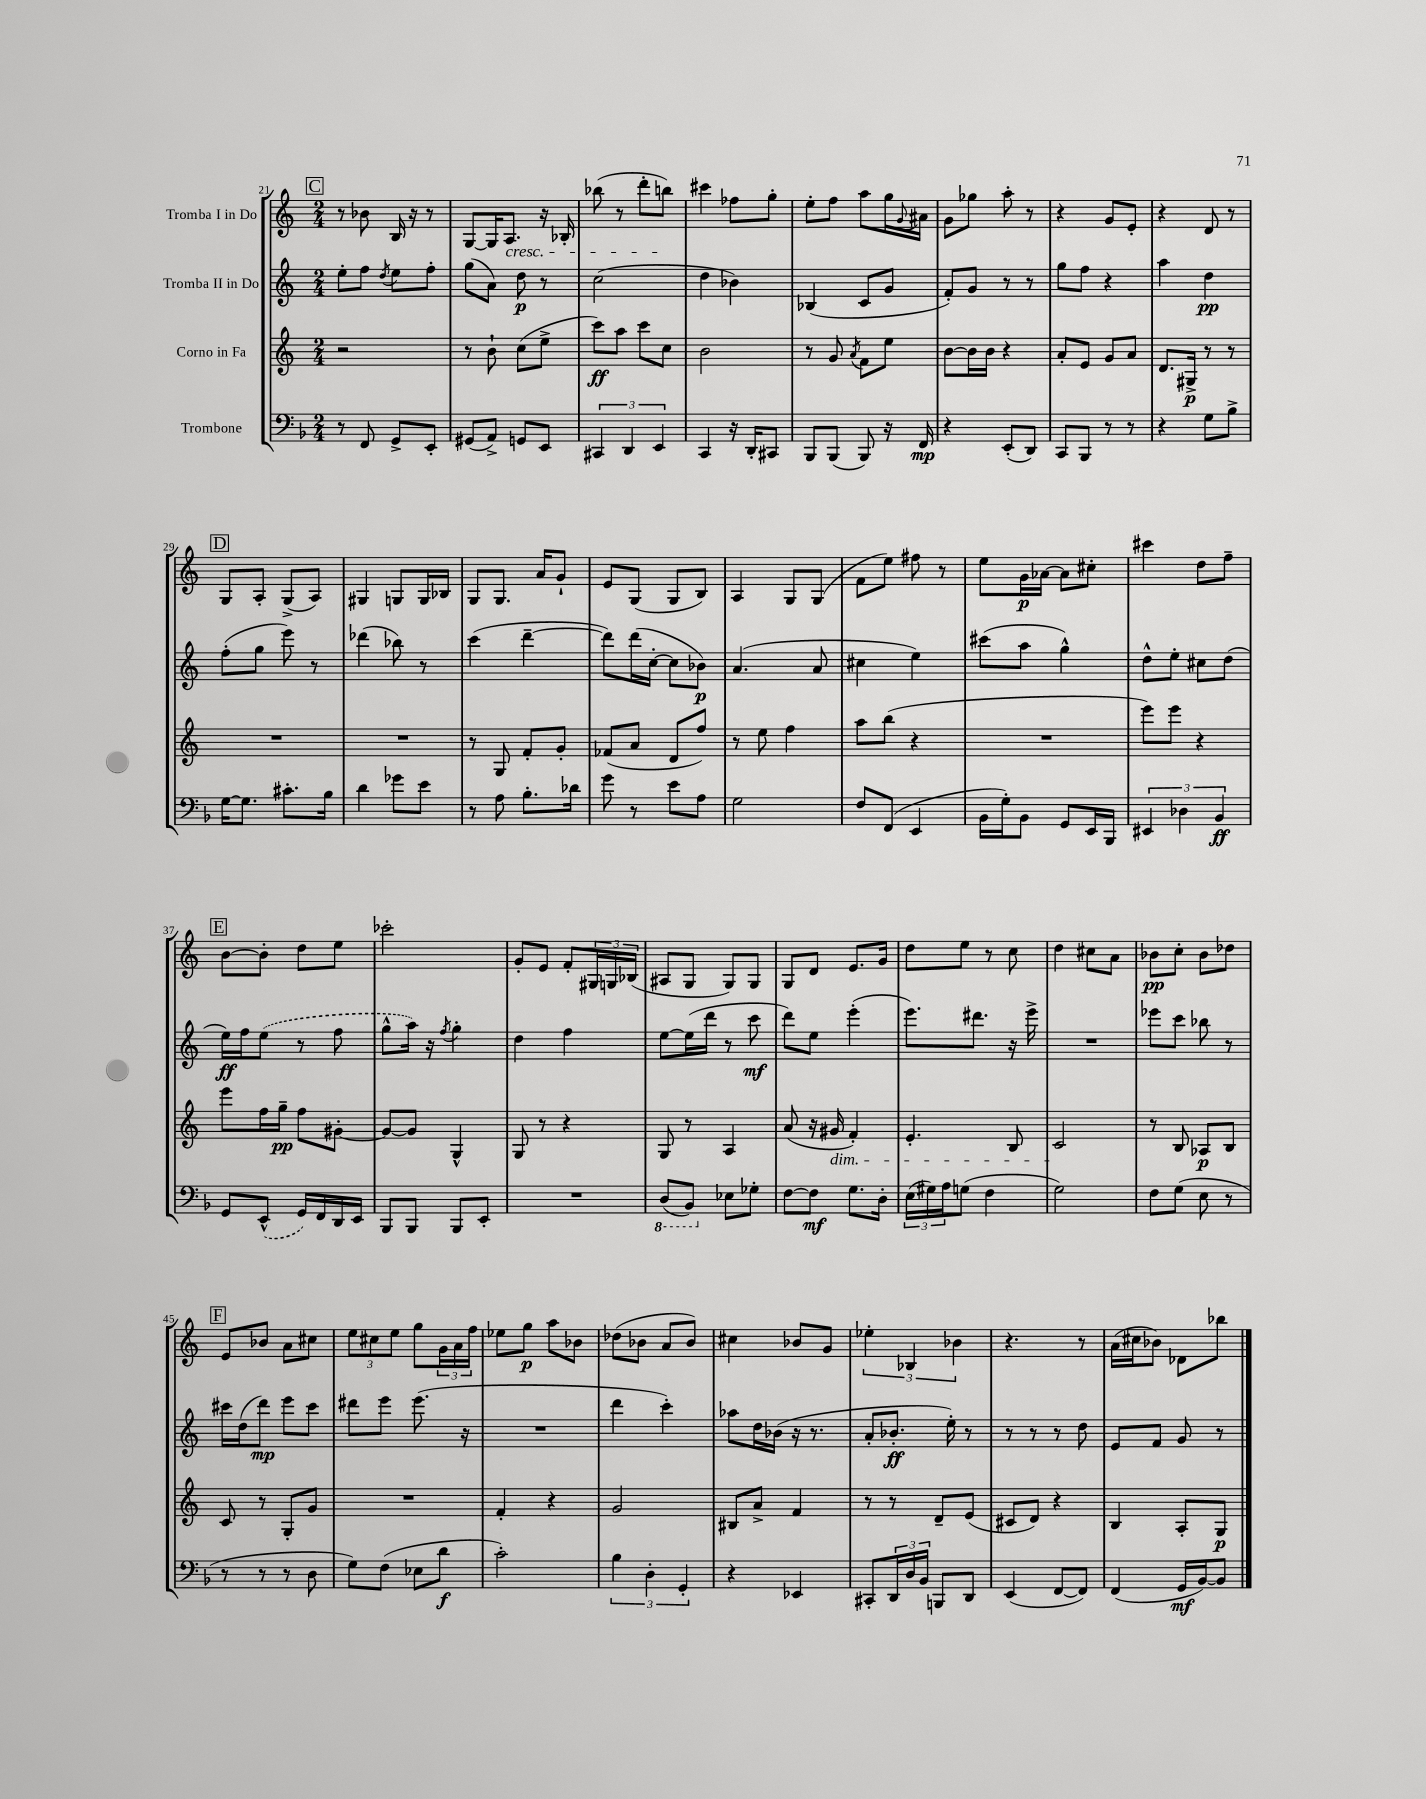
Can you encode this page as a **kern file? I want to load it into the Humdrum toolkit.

**kern	**kern	**kern	**kern
*staff4	*staff3	*staff2	*staff1
*clefF4	*clefG2	*clefG2	*clefG2
*k[b-]	*k[]	*k[]	*k[]
*M2/4	*M2/4	*M2/4	*M2/4
8r	2r	8ee'	8r
8FF	.	8ff	8b-
.	.	8qdd	.
8GG^	.	8ee	16B
.	.	.	16r
8EE'	.	8ff'	8r
=	=	=	=
(8GG#	8r	(8gg	[8G
8AA^)	8b`	8a)	16G]
.	.	.	8.A
8GG	(8cc	8dd	.
8EE	8ee^	8r	16r
.	.	.	16B-'
=	=	=	=
6CC#	8ccc)	(2cc	(8bb-
.	8aa	.	8r
6DD	.	.	.
.	8ccc	.	8ddd'
6EE	.	.	.
.	8cc	.	8bb)
=	=	=	=
4CC	2b	4dd	4ccc#
16r	.	4b-)	8ff-
16DD'	.	.	.
8CC#	.	.	8gg'
=	=	=	=
8BBB-	8r	(4B-	8ee'
(8BBB-	8g	.	8ff
.	8qa	.	.
8BBB-)	8f	8c	8aa
16r	8ee	8g	16gg
.	.	.	8qqg
16FF	.	.	16a#
=	=	=	=
4r	[8b	8f')	8g
.	16b]	8g	8gg-
.	16b	.	.
(8EE'	4r	8r	8aa'
8DD)	.	8r	8r
=	=	=	=
8CC	8a'	8gg	4r
8BBB-	8e	8ff	.
8r	8g	4r	8g
8r	8a	.	8e'
=	=	=	=
4r	8.d	4aa	4r
.	16G#^	.	.
8G	8r	4dd	8d
8B-^	8r	.	8r
=	=	=	=
[16G	2r	(8ff'	8G
8.G]	.	.	.
.	.	8gg	8A'
8.c#'	.	8eee)	(8G^
.	.	8r	8A)
16B-	.	.	.
=	=	=	=
4d	2r	(4ddd-	4G#
8g-	.	8bb-)	8G
8e	.	8r	16G
.	.	.	16B-
=	=	=	=
8r	8r	(4ccc	8G
8A	8G	.	8.G
8.B-'	8f'	[4ddd~	.
.	.	.	16a
.	8g'	.	8g`
16d-	.	.	.
=	=	=	=
8g	(8f-	8ddd])	8e
8r	8a	(16ddd	(8G
.	.	[16cc'	.
8e	8d	8cc]	8G
8A	8ff)	8b-)	8B)
=	=	=	=
2G	8r	(4.a	4A
.	8ee	.	.
.	4ff	.	8G
.	.	8a	(8G
=	=	=	=
8F	8aa	4cc#	8f
(8FF	(8bb	.	8ee)
4EE	4r	4ee)	8ff#
.	.	.	8r
=	=	=	=
16BB-	2r	(8ccc#	8ee
16G')	.	.	.
8BB-	.	8aa	16g
.	.	.	[16a-
8GG	.	4gg^^)	8a-]
16EE	.	.	8cc#'
16BBB-	.	.	.
=	=	=	=
6EE#	8eee)	8dd^^	4ccc#
.	8eee	8ee'	.
6D-	.	.	.
.	4r	8cc#	8dd
6BB-	.	.	.
.	.	(8dd	8ff~
=	=	=	=
8GG	8eee	16ee)	[8b
.	.	16ff	.
(8EE^^	16ff	(8ee	8b']
.	16gg~	.	.
16GG)	8ff	8r	8dd
16FF	.	.	.
16DD	[8g#'	8ff	8ee
16EE	.	.	.
=	=	=	=
8BBB-	8g#_	8gg^^	2ccc-'
8BBB-	8g#]	16aa)	.
.	.	16r	.
.	.	8qff	.
8BBB-	4G^^	4gg'	.
8EE'	.	.	.
=	=	=	=
2r	8G	4dd	8g'
.	8r	.	8e
.	4r	4ff	8f'
.	.	.	24G#
.	.	.	24G
.	.	.	(24B-
=	=	=	=
(8DD	8G	[8ee	8A#
8BBB-)	8r	(16ee]	8G
.	.	16ddd	.
8E-	4A	8r	8G)
8G-'	.	8ccc	8G
=	=	=	=
[8F	(8a	8ddd)	8G
8F]	16r	8ee	8d
.	16g#	.	.
8.G	4f')	(4eee'	8.e
16D'	.	.	16g
=	=	=	=
(24E	4.e'	8.eee)	8dd
24G#)	.	.	.
24A	.	.	.
(8G	.	.	8ee
.	.	8.ddd#	.
4F	.	.	8r
.	8B	16r	8cc
.	.	16eee^	.
=	=	=	=
2G)	2c	2r	4dd
.	.	.	8cc#
.	.	.	8a
=	=	=	=
8F	8r	8eee-	8b-
(8G	8B	8ccc	8cc'
8E	8A-	8bb-	8b-
8r	8B	8r	8dd-
=	=	=	=
8r	8c	16ccc#	8e
.	.	(16dd	.
8r	8r	8ddd)	8b-
8r	8G'	8eee	8a
8D	8g	8ccc#	8cc#
=	=	=	=
8G)	2r	8ddd#	12ee
.	.	.	12cc#
(8F	.	8eee	.
.	.	.	12ee
8E-	.	(8.eee	8gg
8d	.	.	24g
.	.	.	24a
.	.	16r	.
.	.	.	24ff
=	=	=	=
2c')	4f'	2r	8ee-
.	.	.	8gg
.	4r	.	8aa
.	.	.	8b-
=	=	=	=
6B-	2g	4ddd	(8dd-
.	.	.	8b-
6D'	.	.	.
.	.	4ccc')	8a
6GG'	.	.	.
.	.	.	8b-)
=	=	=	=
4r	8B#	8aa-	4cc#
.	8a^	16dd	.
.	.	(16b-	.
4EE-	4f	16r	8b-
.	.	8.r	.
.	.	.	8g
=	=	=	=
8CC#'	8r	8a'	6ee-'
24DD	8r	8.b-'	.
24D	.	.	6B-
24BB-	.	.	.
8BBB	8d~	.	.
.	.	16ee')	.
.	.	.	6b-
8DD	(8e	8r	.
=	=	=	=
(4EE	8c#	8r	4.r
.	8d)	8r	.
[8FF	4r	8r	.
8FF])	.	8dd	8r
=	=	=	=
(4FF	4B	8e	(16a
.	.	.	16cc#
.	.	8f	8b-)
16GG	8A'	8g	8d-
[16BB-)	.	.	.
8BB-]	8G	8r	8bb-
==	==	==	==
*-	*-	*-	*-
